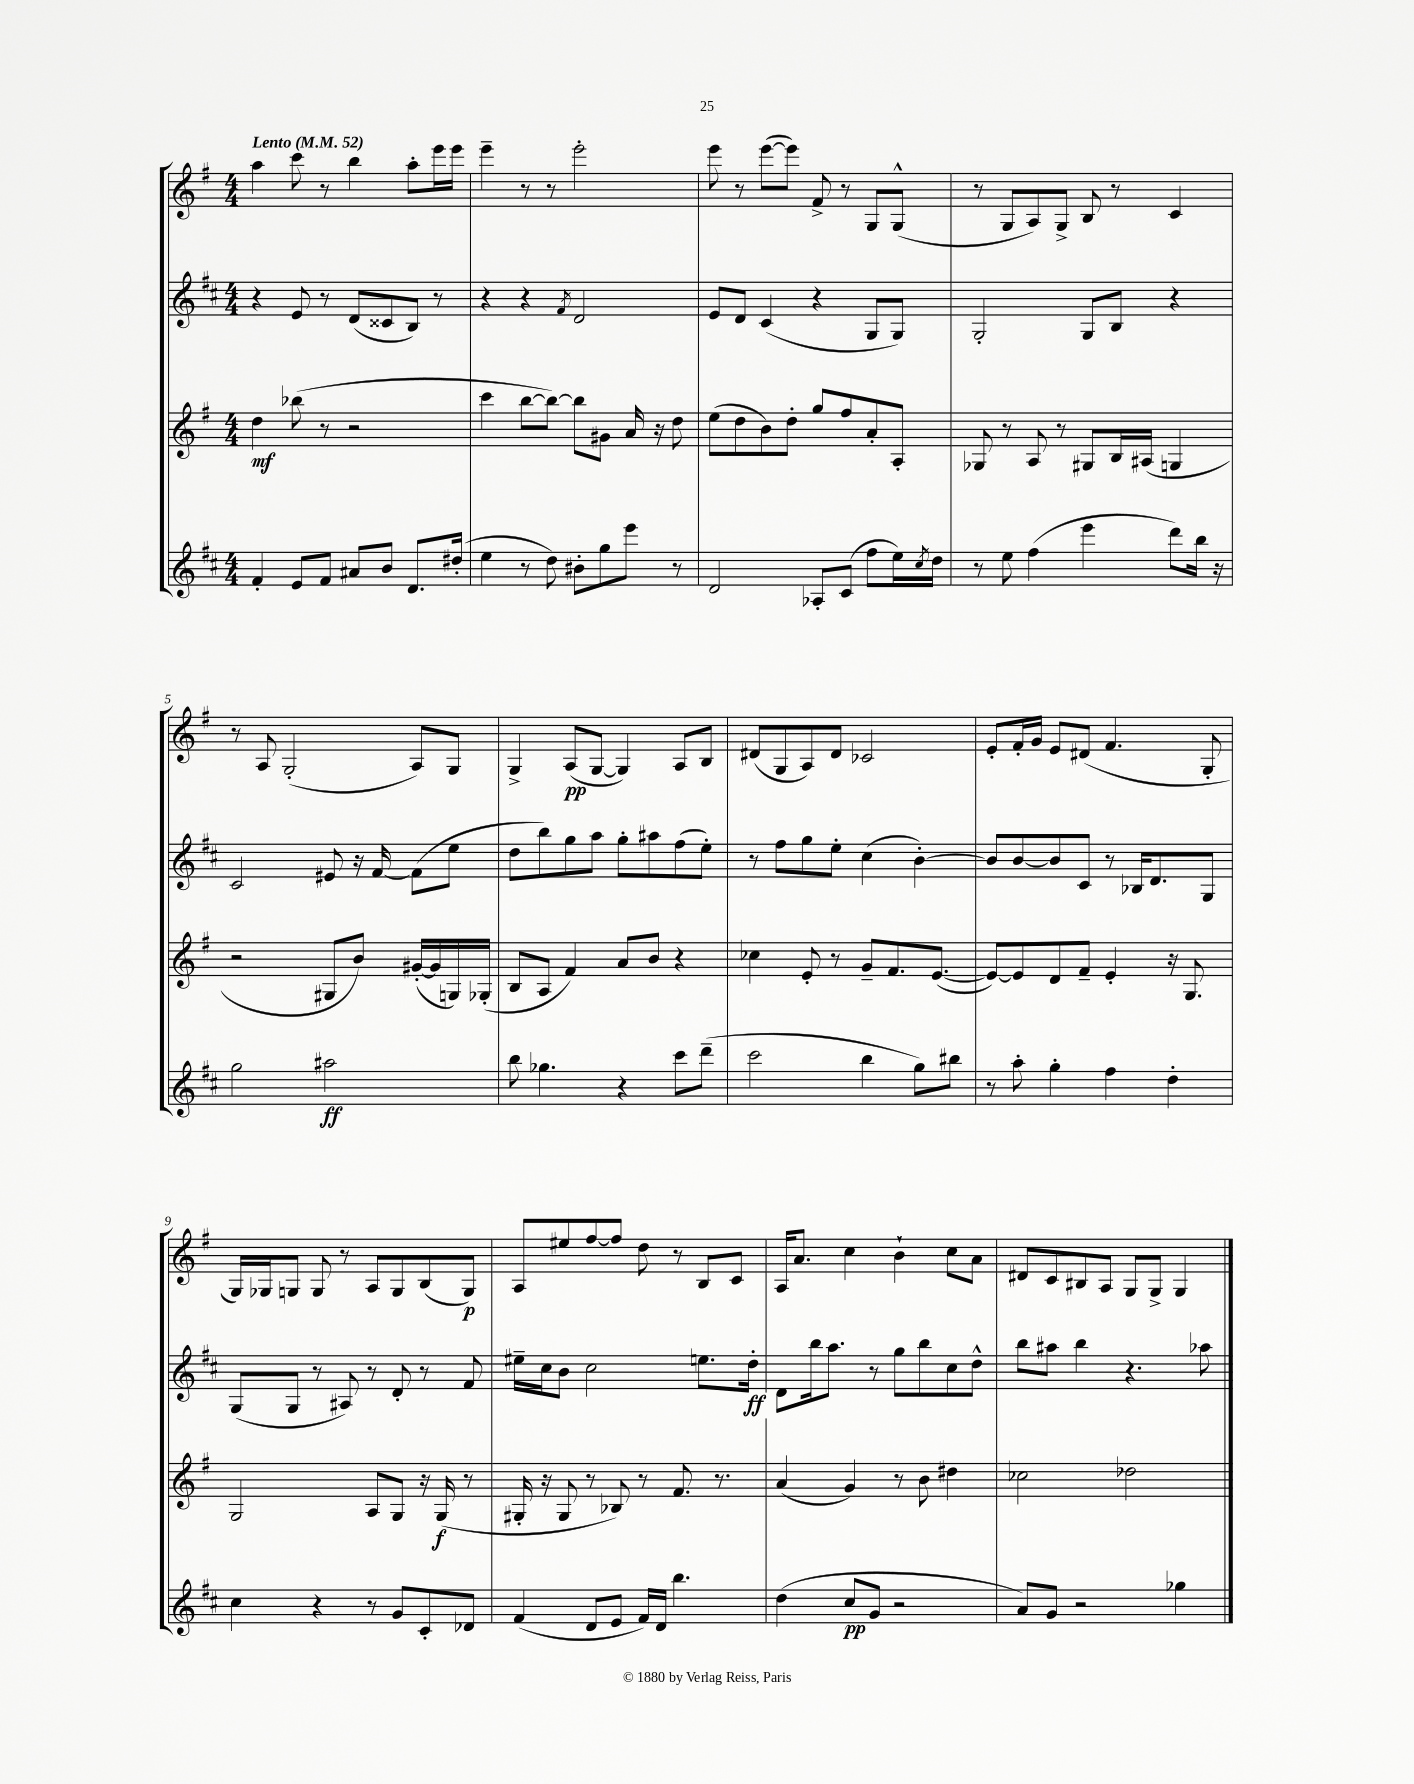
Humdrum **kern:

**kern	**kern	**kern	**kern
*staff4	*staff3	*staff2	*staff1
*clefG2	*clefG2	*clefG2	*clefG2
*k[f#c#]	*k[f#]	*k[f#c#]	*k[f#]
*M4/4	*M4/4	*M4/4	*M4/4
*MM52	*MM52	*MM52	*MM52
4f#'/	4dd\	4r	4aa\
8e/L	(8bb-\	8e/	8ccc\
8f#/J	8r	8r	8r
8a#/L	2r	(8d/L	4bb\
8b/J	.	8c##/	.
8.d/L	.	8B/J)	8aa'\L
.	.	8r	16eee\L
(16dd#'/Jk	.	.	16eee\JJ
=	=	=	=
4ee\	4ccc\	4r	4eee~\
8r	[8bb\L	4r	8r
8dd\)	8bb\_J)	.	8r
.	.	8qf#/	.
8b#'\L	8bb\]L	2d/	2eee'\
8gg\	8g#\J	.	.
8eee\J	16a/	.	.
.	16r	.	.
8r	8dd\	.	.
=	=	=	=
2d/	(8ee\L	8e/L	8eee\
.	8dd\	8d/J	8r
.	8b\)	(4c#/	([8eee\L
.	8dd'\J	.	8eee\]J)
8A-'/L	8gg/L	4r	8f#^/
(8c#/J	8ff#/	.	8r
8ff#\L	8a'/	8G/L	8G/L
16ee\L)	8A'/J	8G/J)	(8G^^/J
8qcc#/	.	.	.
16dd\JJ	.	.	.
=	=	=	=
8r	8G-/	2G'/	8r
8ee\	8r	.	8G/L
(4ff#\	8A/	.	8A/)
.	8r	.	8G^/J
4eee\	8G#/L	8G/L	8B/
.	16B/L	8B/J	8r
.	(16A#/JJ	.	.
8ddd\L)	4G/	4r	4c/
16bb\Jk	.	.	.
16r	.	.	.
=	=	=	=
2gg\	2r	2c#/	8r
.	.	.	8A/
.	.	.	(2G'/
2aa#\	8G#/L	8e#/	.
.	8b/J)	16r	.
.	.	[16f#/	.
.	([16g#'/LL	(8f#\]L	8A/L)
.	16g#/]	.	.
.	16G/)	8ee\J	8G/J
.	(16G-'/JJ	.	.
=	=	=	=
8bb\	8B/L	8dd\L	4G^/
4.gg-\	8A/J	8bb\)	.
.	4f#/)	8gg\	(8A/L
.	.	8aa\J	[8G/J
4r	8a/L	8gg'\L	4G/])
.	8b/J	8aa#\	.
8ccc#\L	4r	(8ff#\	8A/L
(8ddd~\J	.	8ee'\J)	8B/J
=	=	=	=
2ccc#\	4cc-\	8r	(8d#/L
.	.	8ff#\L	8G/
.	8e'/	8gg\	8A/)
.	8r	8ee'\J	8d#/J
4bb\	8g~/L	(4cc#\	2c-/
.	8.f#/	.	.
8gg\L)	.	[4b'\)	.
.	([8.e/J	.	.
8bb#\J	.	.	.
=	=	=	=
8r	8e/_L)	8b/]L	8e'/L
8aa'\	8e/]	[8b/	16f#'/L
.	.	.	16g/JJ
4gg'\	8d/	8b/]	8e/L
.	8f#~/J	8c#/J	(8d#/J
4ff#\	4e'/	8r	4.f#/
.	.	16B-/LK	.
.	.	8.d/	.
4dd'\	16r	.	.
.	8.G/	.	.
.	.	8G/J	8G'/
=	=	=	=
4cc#\	2G/	(8G/L	16G/LL)
.	.	.	16G-/J
.	.	8G/J	8G/J
4r	.	8r	8G/
.	.	8A#/)	8r
8r	8A/L	8r	8A/L
8g/L	8G/J	8d'/	8G/
8c#'/	16r	8r	(8B/
.	(16G/	.	.
8d-/J	8r	8f#/	8G/J)
=	=	=	=
(4f#/	16G#'/	16ee#~\LL	8A/L
.	16r	16cc#\J	.
.	8G#/	8b\J	8ee#/
8d/L	8r	2cc#\	[8ff#/
8e/J	8B-/)	.	8ff#/]J
16f#/LL)	8r	.	8dd\
16d/JJ	.	.	.
4.bb\	8.f#/	.	8r
.	.	8.ee\L	8B/L
.	8.r	.	.
.	.	.	8c/J
.	.	16dd'\Jk	.
=	=	=	=
(4dd\	(4a/	8d\L	16A/LK
.	.	.	8.a/J
.	.	16bb\k	.
.	.	8.aa\J	.
8cc#/L	4g/)	.	4cc\
8g/J	.	8r	.
2r	8r	8gg\L	4b`\
.	8b\	8bb\	.
.	4dd#\	8cc#\	8cc\L
.	.	8dd^^\J	8a\J
=	=	=	=
8a/L)	2cc-\	8bb\L	8d#/L
8g/J	.	8aa#\J	8c/
2r	.	4bb\	8B#/
.	.	.	8A/J
.	2dd-\	4.r	8G/L
.	.	.	8G^/J
4gg-\	.	.	4G/
.	.	8aa-\	.
==	==	==	==
*-	*-	*-	*-
